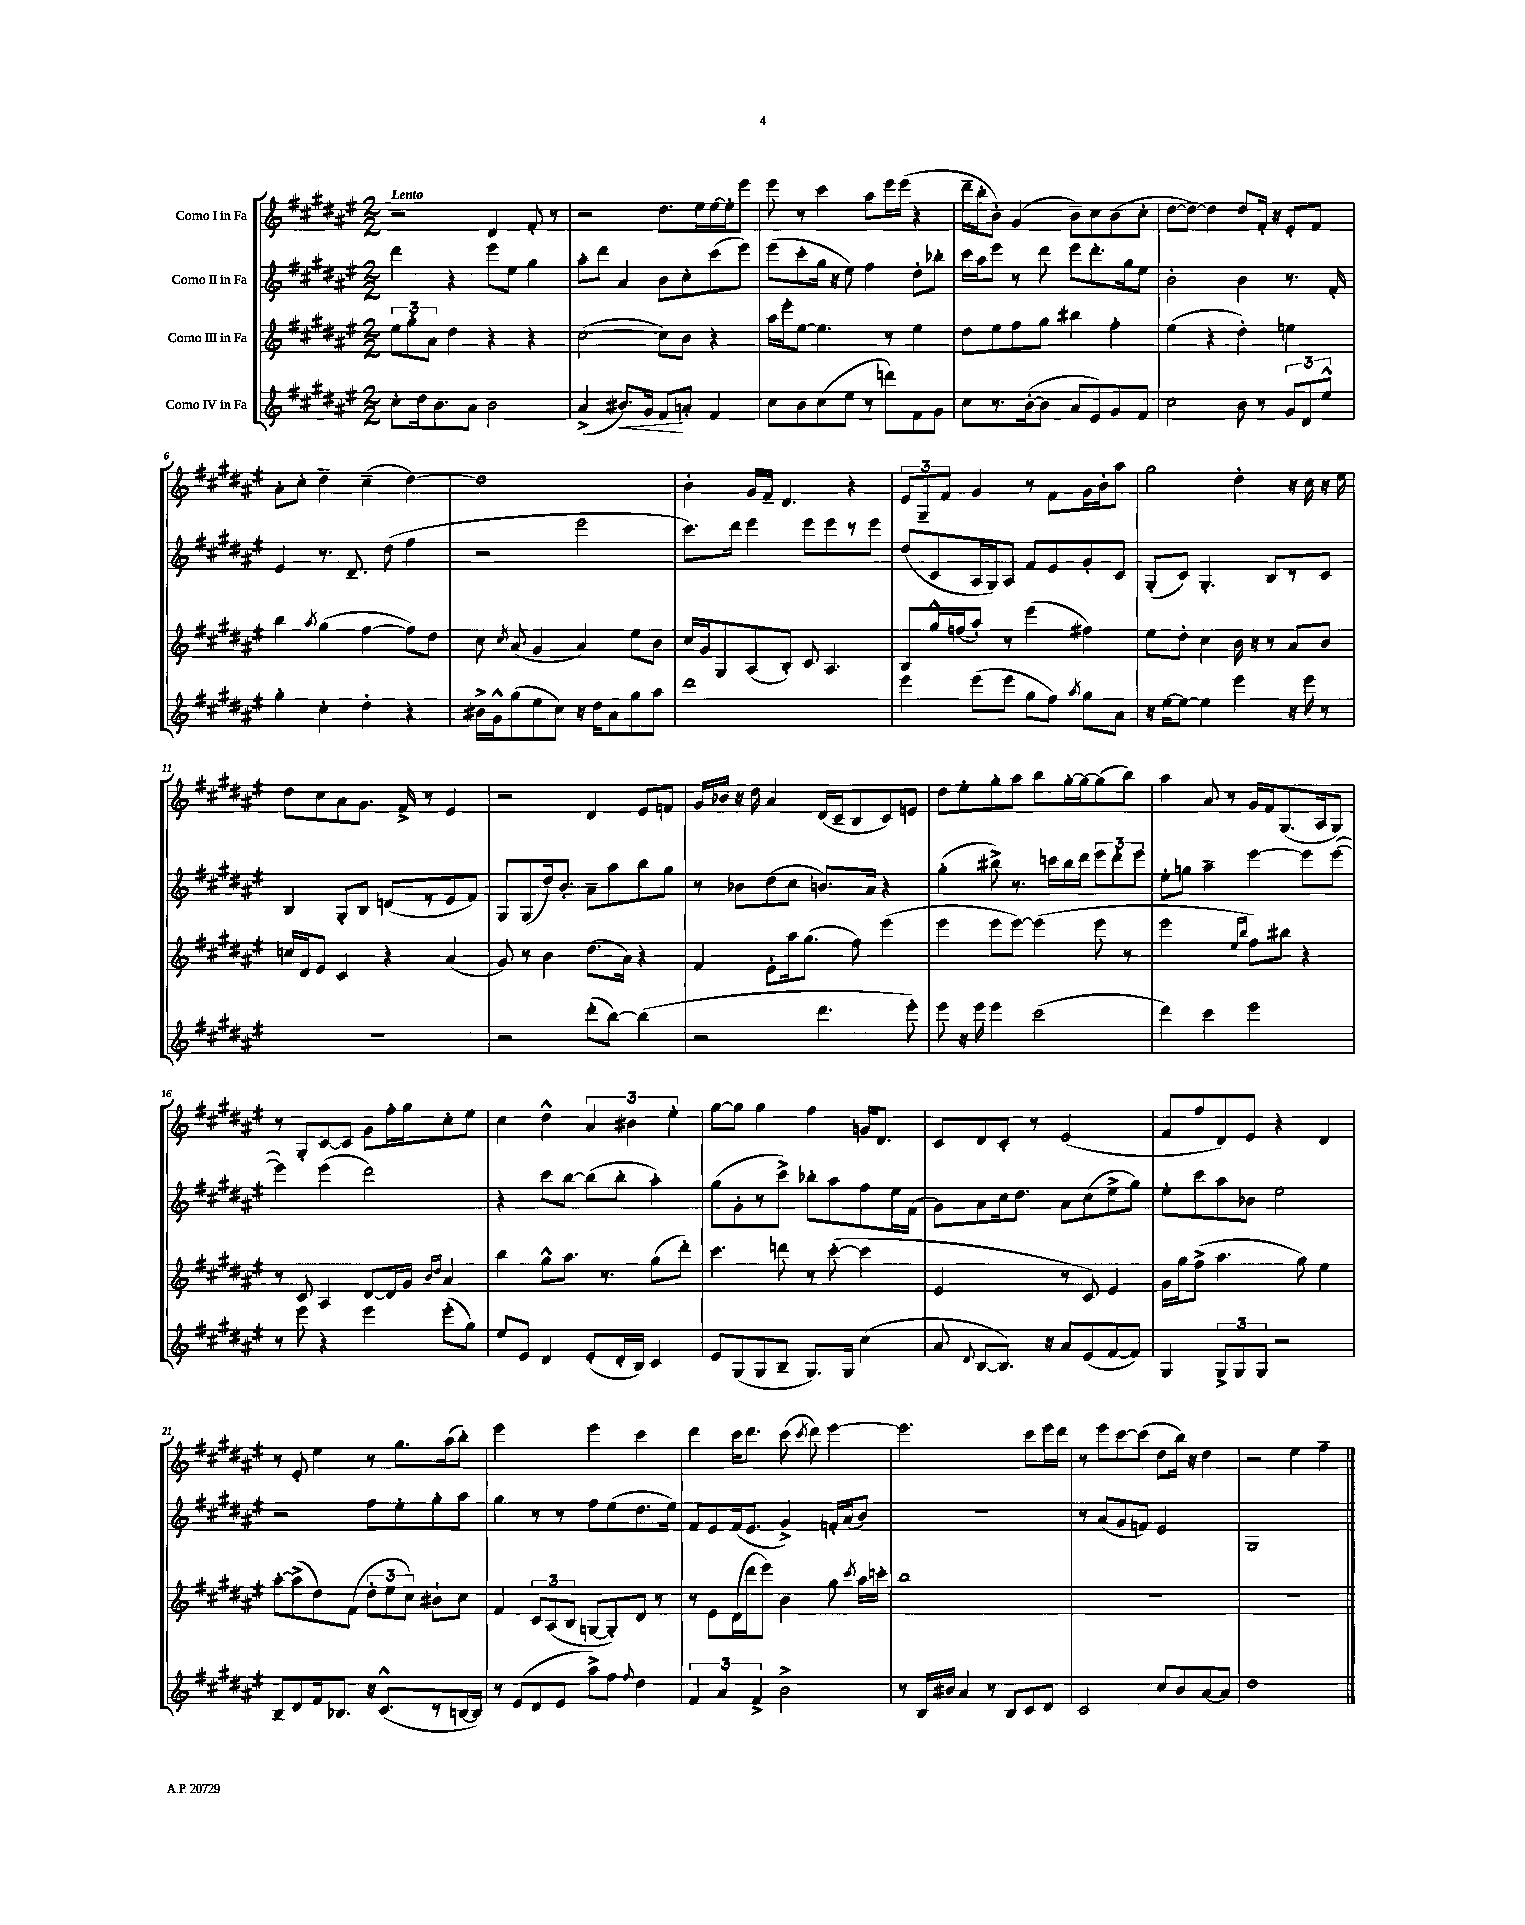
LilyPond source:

<<
\new StaffGroup <<
\new Staff = "s0" \with { instrumentName = "Corno I in Fa" } {
    \clef treble \key fis \major \numericTimeSignature \time 2/2 \tempo "Lento"
    \autoBeamOff r2 dis'4 fis'8-. r8 |
    r2 dis''8.[ eis''16 eis''16~ eis''16-. eis'''8] |
    eis'''8 r8 cis'''4 ais''8[ eis'''16 eis'''16]( r4 |
    dis'''16[-- b''16-. b'8]-.) gis'4( b'8[--) cis''8 b'8( cis''8]-. |
    dis''8[~ dis''8]~) dis''4 dis''8[ fis'16]-. r16 eis'8[-. fis'8] |
    ais'8[-. cis''8]-. dis''4-- cis''4--( dis''4~) |
    dis''1 |
    b'4-. gis'16[ fis'16]-- dis'4. r4 |
    \tuplet 3/2 { eis'8[ gis8-- fis'8] } gis'4 r8 fis'8[ gis'16 b'16-. ais''8] |
    gis''2 dis''4-. r16 cis''16 r16 eis''16 |
    dis''8[ cis''8 ais'8 gis'8.] fis'16-> r8 eis'4 |
    r2 dis'4 eis'8[ f'8] |
    gis'16[ bes'16] r16 dis''16 ais'4 dis'16[( cis'16-- b8 cis'8) e'8] |
    dis''8[ eis''8-. gis''8-. ais''8] b''8[ gis''16~-. gis''16~ gis''8( b''8]) |
    ais''4 ais'8 r8 gis'16[ fis'16 gis8.( ais16 gis8]) |
    r8 gis8[-. cis'8~ cis'8] gis'8[ fis''16-. gis''16 cis''8-. eis''8] |
    cis''4 dis''4-^ \tuplet 3/2 { ais'4 bis'4 eis''4-. } |
    gis''8[~ gis''8] gis''4 fis''4 g'16[ dis'8.] |
    cis'8[ dis'8 cis'8]-. r8 eis'2( |
    fis'8[ fis''8 dis'8) eis'8] r4 dis'4 |
    r8 eis'8-. eis''4 r8 gis''8.[ ais''16( b''8]-.) |
    eis'''2 eis'''4 cis'''4 |
    dis'''4 cis'''16[ dis'''8.] cis'''8( \acciaccatura { cis'''8 } dis'''8) eis'''4~ |
    eis'''2. cis'''8[ eis'''16 dis'''16] |
    r8 eis'''8[ cis'''8~ cis'''8]( dis''8[ b''16]) r16 dis''4 |
    r2 eis''4 fis''4-- \bar "|." |
}
\new Staff = "s1" \with { instrumentName = "Corno II in Fa" } {
    \clef treble \key fis \major \numericTimeSignature \time 2/2
    \autoBeamOff dis'''4 r4 eis'''8[ eis''8] gis''4 |
    ais''8[-. dis'''8] ais'4 b'8[ cis''8-. cis'''8( eis'''8]) |
    eis'''8[( cis'''8-. gis''16] r16 eis''8) fis''4 dis''8[-. bes''8]-. |
    cis'''16[ ais''16 eis'''8] r8 dis'''8 eis'''8[ dis'''8.-. gis''16 eis''8] |
    b'2-. b'4 r8. fis'16-. |
    eis'4 r8. dis'8.-- dis''8( fis''4 |
    r2 eis'''2 |
    cis'''8.[) dis'''16] eis'''4 eis'''8[ eis'''8 r8 eis'''8] |
    dis''8[( cis'8 ais16 gis16) ais8] fis'8[ eis'8 gis'8-. cis'8] |
    gis8[-.( cis'8]) gis4.-. b8[ r8 cis'8] |
    b4 gis8[-. b8] d'8[( r8 eis'8 fis'8]) |
    gis8[ gis8( dis''16) b'8.]-. ais'8[-- ais''8 b''8 gis''8] |
    r8 bes'8[ dis''8( cis''8] b'8.[) ais'16] r4 |
    gis''4-.( bis''8->) r8. c'''16[ bis''16 dis'''16] \tuplet 3/2 { eis'''8[ dis'''8-. eis'''8] } |
    eis''8[-. g''8] ais''4-- eis'''4~ eis'''8[ eis'''8]~( |
    eis'''4) eis'''4( dis'''2) |
    r4 cis'''8[ b''8]~ b''8[( b''8]-. ais''4-.) |
    gis''8[( gis'8-. r8 cis'''8]->) bes''8[-. ais''8 fis''8 eis''16 fis'16]( |
    gis'8[) ais'8 cis''16 dis''8.] ais'8[ cis''8( eis''8-> gis''8]) |
    eis''8[-. cis'''8 ais''8 bes'8] eis''2 |
    r2 fis''8[ eis''8-. gis''8-. ais''8] |
    gis''4 r8 r8 fis''8[ eis''8( dis''8. eis''16]) |
    fis'8[ eis'8 fis'16( eis'8.] gis'4->) f'16[-. ais'16( b'8]) |
    r1 |
    r8 ais'8[( gis'8 f'8]) eis'2 |
    gis1 \bar "|." |
}
\new Staff = "s2" \with { instrumentName = "Corno III in Fa" } {
    \clef treble \key fis \major \numericTimeSignature \time 2/2
    \autoBeamOff \tuplet 3/2 { eis''8[ gis''8-. ais'8] } dis''4 r4 r4 |
    cis''2~( cis''8[) b'8] r4 |
    ais''16[ eis'''16-. eis''8]~ eis''4. r8 eis''4 |
    dis''8[ eis''8 fis''8 gis''8] bis''4 fis''4-. |
    eis''4( r4 dis''4-.) e''4 |
    b''4 \acciaccatura { ais''8 } gis''4( fis''4~ fis''8[) dis''8] |
    cis''8 \acciaccatura { cis''8 } ais'8( gis'4 ais'4) eis''8[ b'8] |
    cis''16[ gis'16 gis8 ais8( b8]-.) cis'8 ais4. |
    b8[ gis''16-^ f''16( ais''8]-.) r8 eis'''4( fis''4) |
    eis''8[ dis''8]-. cis''4 b'16 r16 r8 ais'8[ b'8] |
    c''16[ dis'16 eis'8] cis'4 r4 ais'4( |
    gis'8) r8 b'4 dis''8.[( ais'16]) r4 |
    fis'4 eis'8[-. ais''16 gis''8.]( fis''8) eis'''4( |
    eis'''4 eis'''8[ eis'''8]~) eis'''4( eis'''8 r8 |
    eis'''2 \grace { eis''16[ b''16] } fis''8[) bis''8] r4 |
    r8 cis'8 ais4 dis'8[~ dis'16 gis'16] \grace { b'16[ dis''16] } ais'4 |
    b''4 gis''8[-^ ais''8.] r8. gis''8[( dis'''8]-.) |
    cis'''4. d'''8 r8 cis'''8~-.( cis'''4 |
    eis'2 r8 cis'8) eis'4 |
    gis'16[ gis''16 fis''8]->( ais''4. gis''8) eis''4 |
    ais''8[~-. ais''8->( dis''8) fis'8]( \tuplet 3/2 { dis''8[-. eis''8 cis''8]) } bis'8[-! cis''8] |
    fis'4 \tuplet 3/2 { cis'8[ ais8( b8] } g8[~ g8-.) dis'8] r8 |
    r8 eis'8[ dis'16( dis'''16 eis'''8]) b'4 gis''8 \acciaccatura { cis'''8 } ais''16[ c'''16]-. |
    b''1 |
    R1 |
    R1 \bar "|." |
}
\new Staff = "s3" \with { instrumentName = "Corno IV in Fa" } {
    \clef treble \key fis \major \numericTimeSignature \time 2/2
    \autoBeamOff cis''8[-. dis''16 b'8. ais'8] b'2 |
    ais'4->( bis'8.[\<) gis'16] fis'8[\! a'8]-. fis'4 |
    cis''8[ b'8 cis''8( eis''8] r8 d'''8[) fis'8 gis'8] |
    cis''8[ r8. b'16~-.( b'8] ais'8[ eis'8) gis'8 fis'8] |
    cis''2 b'8 r8 \tuplet 3/2 { gis'8[ dis'8 eis''8]-^ } |
    gis''4-. cis''4-. dis''4-. r4 |
    bis'16[-> gis'16-^ gis''8( eis''8 cis''8]) r16 dis''16[ ais'8 gis''8 ais''8] |
    dis'''1 |
    eis'''4 eis'''8[( eis'''8] gis''8[ fis''8]) \acciaccatura { ais''8 } gis''8[ ais'8] |
    r16 eis''16[~ eis''8]~ eis''4 eis'''4 r16 eis'''16 r8 |
    R1 |
    r2 dis'''8[-.( b''8]~) b''4( |
    r2 dis'''4. eis'''8-.) |
    eis'''8 r16 eis'''16 eis'''4 cis'''2( |
    dis'''4) cis'''4 eis'''2 |
    r8 eis'''8 r4 eis'''4 eis'''8[-.( gis''8]) |
    eis''8[ eis'8] dis'4 eis'8[-.( dis'16-. b16]) cis'4 |
    eis'8[ gis8( gis8 b8]-- gis8.[) gis16] cis''4( |
    ais'8 \appoggiatura { dis'8 } b8[~ b8.]) r16 ais'8[ eis'8( fis'8~ fis'8]) |
    gis4 \tuplet 3/2 { gis8[-> gis8 gis8] } r2 |
    b8[-- dis'8 fis'16 bes8.] r16 cis'8.[-^( r8 b16~ b16]) |
    r8 eis'8[( dis'8 eis'8] ais''8[->) fis''8] \appoggiatura { fis''8 } dis''4 |
    \tuplet 3/2 { fis'4 ais'4 fis'4-> } b'2-> |
    r8 b16[ bis'16] ais'4 r8 b8[ cis'8 dis'8] |
    cis'2 cis''8[ b'8 ais'8~ ais'8] |
    dis''1 \bar "|." |
}
>>
>>
